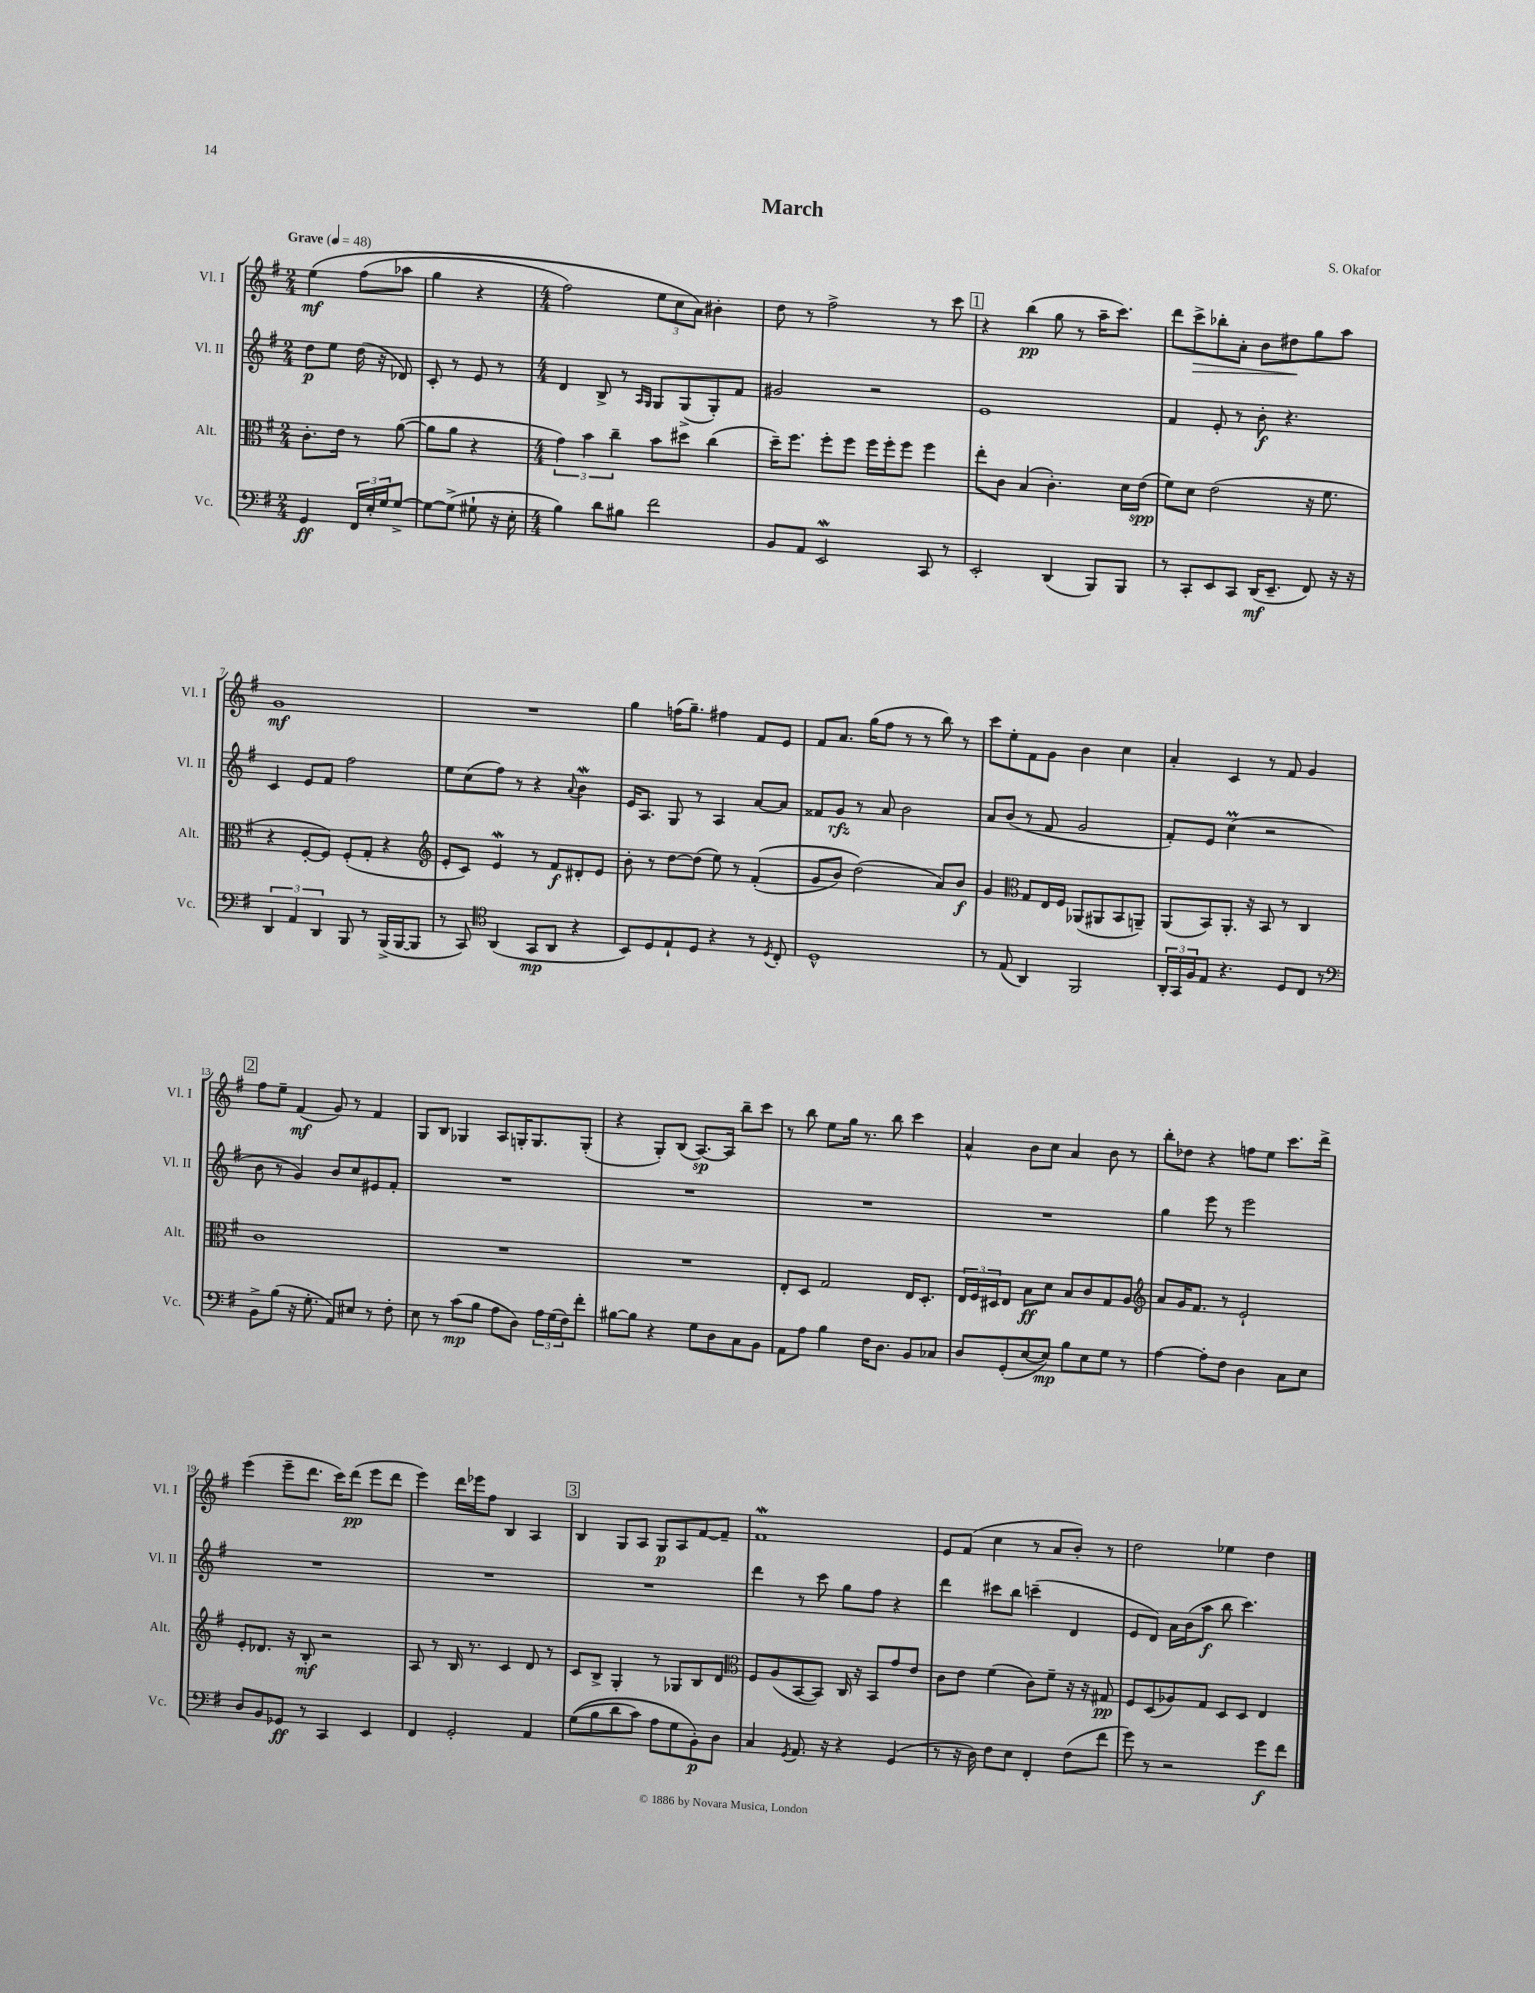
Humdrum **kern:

**kern	**dynam	**kern	**dynam	**kern	**dynam	**kern	**dynam
*part4	*part4	*part3	*part3	*part2	*part2	*part1	*part1
*staff4	*staff4	*staff3	*staff3	*staff2	*staff2	*staff1	*staff1
*I"Vc.	*	*I"Alt.	*	*I"Vl. II	*	*I"Vl. I	*
*I'Vc.	*	*I'Alt.	*	*I'Vl. II	*	*I'Vl. I	*
*clefF4	*	*clefC3	*	*clefG2	*	*clefG2	*
*k[f#]	*	*k[f#]	*	*k[f#]	*	*k[f#]	*
*M2/4	*	*M2/4	*	*M2/4	*	*M2/4	*
*MM48	*	*MM48	*	*MM48	*	*MM48	*
=1	=1	=1	=1	=1	=1	=1	=1
!	!	!	!	!	!	!LO:TX:a:B:t=Grave	!
4GG/	ff	8.c'\L	.	8dd\L	p	(4ee\	mf
.	.	.	.	8ee\J	.	.	.
.	.	16e\Jk	.	.	.	.	.
24FF#/LL	.	8r	.	(16dd\	.	(8ff#\L	.
24E'/	.	.	.	.	.	.	.
.	.	.	.	16r	.	.	.
24G/J	.	.	.	.	.	.	.
[8G^/J	.	([8a\	.	8d-X/)	.	8aa-X\J	.
=2	=2	=2	=2	=2	=2	=2	=2
8G\L_	.	8a\L]	.	8c'/	.	4gg\	.
(8G^\J]	.	8a\J	.	8r	.	.	.
8G#X`\	.	4r	.	8e/	.	4r	.
16r	.	.	.	8r	.	.	.
16E'\	.	.	.	.	.	.	.
=3	=3	=3	=3	=3	=3	=3	=3
*M4/4	*	*M4/4	*	*M4/4	*	*M4/4	*
4B\)	.	6g\)	.	4d/	.	2ff#\)	.
.	.	6b\	.	.	.	.	.
8d\L	.	.	.	8B^/	.	.	.
.	.	6cc~\	.	.	.	.	.
8B#X\J	.	.	.	8r	.	.	.
.	.	.	.	16qqA/LL	.	.	.
.	.	.	.	16qqG/JJ	.	.	.
2f#\	.	8b\L	.	8G/L	.	12ee\L	.
.	.	.	.	.	.	12cc\	.
.	.	8dd#X\J	.	(8G^/	.	.	.
.	.	.	.	.	.	12a\J)	.
.	.	(4cc\	.	8G'/)	.	4b#X'\	.
.	.	.	.	8f#/J	.	.	.
=4	=4	=4	=4	=4	=4	=4	=4
8BB/L	.	16dd~\KL)	.	2g#X/	.	8dd\	.
.	.	8.ff#\J	.	.	.	.	.
8AA/J	.	.	.	.	.	8r	.
2EEW/	.	8ff#'\L	.	.	.	2ff#^\	.
.	.	8ff#\J	.	.	.	.	.
.	.	16ff#\LL	.	2r	.	.	.
.	.	16ff#'\J	.	.	.	.	.
.	.	8ff#\J	.	.	.	.	.
8CC/	.	4ff#\	.	.	.	8r	.
8r	.	.	.	.	.	8ccc\	.
!!LO:REH:place=s1:t=1
=5	=5	=5	=5	=5	=5	=5	=5
2EE'/	.	8ee'\L	.	1e	.	4r	.
.	.	8c\J	.	.	.	.	.
.	.	(4B/	.	.	.	(4bb\	pp
(4DD/	.	4.c'\)	.	.	.	8gg\	.
.	.	.	.	.	.	8r	.
8BBB/L)	.	.	.	.	.	16aa~\KL	.
.	.	.	.	.	.	8.ccc\J)	.
8BBB/J	.	16d\LL	.	.	.	.	.
.	.	(16e\JJ	spp	.	.	.	.
=6	=6	=6	=6	=6	=6	=6	=6
8r	.	8f#\L)	.	4f#/	.	8ddd\L	.
!	!	!	!	!	!	!	!LO:HP:b
8CC'/L	.	8d\J	.	.	.	8ccc^\	>
8EE/	.	(2e\	.	8e'/	.	8bb-X'\	.
8CC/J	.	.	.	8r	.	8a'\J	.
(16DD/KL	mf	.	.	8b'\	f	8b\L	.
8.EE~/J	.	.	.	.	.	.	.
.	.	.	.	4.r	.	8dd#X\	.
8FF#/)	.	16r	.	.	.	8gg\	]
.	.	8.f#\	.	.	.	.	.
16r	.	.	.	.	.	8aa\J	.
16r	.	.	.	.	.	.	.
!!LO:LB:g=z
=7	=7	=7	=7	=7	=7	=7	=7
6DD/	.	4r	.	4c/	.	1g	mf
6AA/	.	.	.	.	.	.	.
.	.	[8F#'/L	.	8e/L	.	.	.
6DD/	.	.	.	.	.	.	.
.	.	8F#/J])	.	8f#/J	.	.	.
8BBB/	.	(8F#'/L	.	2ff#\	.	.	.
8r	.	8G'/J	.	.	.	.	.
(16BBB^/LL	.	4r	.	.	.	.	.
[16BBB/J	.	.	.	.	.	.	.
8BBB/J]	.	.	.	.	.	.	.
=8	=8	=8	=8	=8	=8	=8	=8
*	*	*clefG2	*	*	*	*	*
8r	.	8e'/L	.	8ee\L	.	1r	.
8CC/)	.	8c/J)	.	(8cc\	.	.	.
*clefC4	*	*	*	*	*	*	*
(4AA/	.	4eW/	.	8ff#\J)	.	.	.
.	.	.	.	8r	.	.	.
8GG/L	mp	8r	.	4r	.	.	.
8AA/J	.	8f#/L	f	.	.	.	.
.	.	.	.	8qqa/	.	.	.
4r	.	8d#X'/	.	4bW\	.	.	.
.	.	8e/J	.	.	.	.	.
=9	=9	=9	=9	=9	=9	=9	=9
8BB/L)	.	8b'\	.	16e/KL	.	4gg\	.
.	.	.	.	8.A/J	.	.	.
8D/	.	8r	.	.	.	.	.
8E`/	.	[8dd\L	.	8G/	.	(16ffn\KL	.
.	.	.	.	.	.	8.gg~\J)	.
8D/J	.	(8dd\J]	.	8r	.	.	.
4r	.	8ee\)	.	4A/	.	4ff#X\	.
.	.	8r	.	.	.	.	.
8r	.	((4f#'/	.	[8a/L	.	8f#/L	.
8qD/	.	.	.	.	.	.	.
8C'/	.	.	.	8a/J]	.	8e/J	.
=10	=10	=10	=10	=10	=10	=10	=10
1D^^	.	8g/L	.	8f##X/L	.	8f#/L	.
.	.	8b/J)	.	8g/J	rfz	8.a/J	.
.	.	(2dd\)	.	8r	.	.	.
.	.	.	.	.	.	(16gg\KL	.
.	.	.	.	8a/	.	8ff#\J	.
.	.	.	.	2b\	.	8r	.
.	.	.	.	.	.	8r	.
.	.	8a/L)	.	.	.	8bb\)	.
.	.	8b/J	f	.	.	8r	.
=11	=11	=11	=11	=11	=11	=11	=11
8r	.	4g/	.	8a/L	.	8ccc\L	.
(8E/	.	.	.	(8b/J	.	8ee'\	.
*	*	*clefC3	*	*	*	*	*
4AA/)	.	8G/L	.	8r	.	8f#\	.
.	.	16E/L	.	8f#/	.	8g\J	.
.	.	16F#/JJ	.	.	.	.	.
2FF#/	.	(8AA-X/L	.	2g/	.	4b\	.
.	.	8AA#X/	.	.	.	.	.
.	.	8BB/	.	.	.	4cc\	.
.	.	8AAn~/J)	.	.	.	.	.
=12	=12	=12	=12	=12	=12	=12	=12
24AA'/LL	.	(8AA/L	.	8f#'/L)	.	4a'/	.
24GG/	.	.	.	.	.	.	.
24F#/J	.	.	.	.	.	.	.
8E/J	.	8BB/)	.	8e/J	.	.	.
4.r	.	8.AA'/J	.	(4ccM\	.	4c/	.
.	.	16r	.	.	.	.	.
.	.	8BB/	.	2r	.	8r	.
8D/L	.	8r	.	.	.	8f#/	.
8C/J	.	4C/	.	.	.	4g/	.
8r	.	.	.	.	.	.	.
!!LO:LB:g=z
!!LO:REH:place=s1:t=2
=13	=13	=13	=13	=13	=13	=13	=13
*clefF4	*	*	*	*	*	*	*
8BB^\L	.	1c	.	8b\	.	8ff#\L	.
(8B\J	.	.	.	8r	.	8ee~\J	.
16r	.	.	.	4g/)	.	(4f#/	mf
8.G'\	.	.	.	.	.	.	.
8AA/L)	.	.	.	8b/L	.	8g/)	.
8E#X/J	.	.	.	8cc/	.	8r	.
8r	.	.	.	8e#X/	.	4f#/	.
8F#'\	.	.	.	8f#'/J	.	.	.
=14	=14	=14	=14	=14	=14	=14	=14
8E\	.	1r	.	1r	.	8G/L	.
8r	.	.	.	.	.	8B/J	.
(8c\L	mp	.	.	.	.	4G-X/	.
8B\J	.	.	.	.	.	.	.
8A\L	.	.	.	.	.	8A/L	.
8D\J)	.	.	.	.	.	16Gn'/K	.
.	.	.	.	.	.	8.G/	.
24A\LL	.	.	.	.	.	.	.
(24G\	.	.	.	.	.	.	.
24F#\J)	.	.	.	.	.	.	.
8f#'\J	.	.	.	.	.	(8G'/J	.
=15	=15	=15	=15	=15	=15	=15	=15
[8B#X\L	.	1r	.	1r	.	4r	.
8B#\J]	.	.	.	.	.	.	.
4r	.	.	.	.	.	8G'/L)	.
.	.	.	.	.	.	(8B/J	.
8G\L	.	.	.	.	.	[8.A/L)	sp
8D\	.	.	.	.	.	.	.
.	.	.	.	.	.	16A/Jk]	.
8C\	.	.	.	.	.	8bb~\L	.
8BB\J	.	.	.	.	.	8ccc\J	.
=16	=16	=16	=16	=16	=16	=16	=16
8AA\L	.	8E'/L	.	1r	.	8r	.
8A\J	.	8D/J	.	.	.	8bb\	.
4B\	.	2G/	.	.	.	8ee\L	.
.	.	.	.	.	.	16gg\Jk	.
.	.	.	.	.	.	8.r	.
16F#\KL	.	.	.	.	.	.	.
8.D\J	.	.	.	.	.	.	.
.	.	.	.	.	.	8bb\	.
8BB/L	.	16E/KL	.	.	.	4ccc\	.
.	.	8.D'/J	.	.	.	.	.
8C-X/J	.	.	.	.	.	.	.
=17	=17	=17	=17	=17	=17	=17	=17
8D/L	.	24E/LL	.	1r	.	4a^^/	.
.	.	24F#/	.	.	.	.	.
.	.	24D#X/J	.	.	.	.	.
(8GG'/	.	8E/J	.	.	.	.	.
[8E/	.	8B\L	ff	.	.	8b\L	.
8E/J])	mp	8d\J	.	.	.	8cc\J	.
8B\L	.	8B/L	.	.	.	4a/	.
8E\	.	8c/	.	.	.	.	.
8G\J	.	8G/	.	.	.	8b\	.
8r	.	8A/J	.	.	.	8r	.
=18	=18	=18	=18	=18	=18	=18	=18
*	*	*clefG2	*	*	*	*	*
[4A\	.	8a/L	.	4gg\	.	8bb'\L	.
.	.	16g/K	.	.	.	8dd-X\J	.
.	.	8.f#/J	.	.	.	.	.
8A'\L]	.	.	.	8eee\	.	4r	.
8F#\J	.	8r	.	8r	.	.	.
4D\	.	2e`/	.	2eee\	.	8ffn\L	.
.	.	.	.	.	.	8ee\J	.
8C\L	.	.	.	.	.	8.ccc\L	.
8E\J	.	.	.	.	.	.	.
.	.	.	.	.	.	16ddd^\Jk	.
!!LO:LB:g=z
=19	=19	=19	=19	=19	=19	=19	=19
8D/L	.	8e'/L	.	1r	.	(4eee\	.
8BB/	.	8.d-X/J	.	.	.	.	.
8GG-X/J	ff	.	.	.	.	8eee~\L	.
.	.	16r	.	.	.	.	.
8r	.	8B'/	mf	.	.	8.ddd\J	.
4CC/	.	2r	.	.	.	.	.
.	.	.	.	.	.	16ccc\KL)	.
.	.	.	.	.	.	(8ddd\J	pp
4EE/	.	.	.	.	.	8eee\L	.
.	.	.	.	.	.	8ddd\J	.
=20	=20	=20	=20	=20	=20	=20	=20
4FF#/	.	8A/	.	1r	.	4eee\)	.
.	.	8r	.	.	.	.	.
2GG'/	.	16B/	.	.	.	16ddd\LL	.
.	.	8.r	.	.	.	16eee-X\J	.
.	.	.	.	.	.	8ff#\J	.
.	.	4c/	.	.	.	4B/	.
4AA/	.	8d/	.	.	.	4A/	.
.	.	8r	.	.	.	.	.
!!LO:REH:place=s1:t=3
=21	=21	=21	=21	=21	=21	=21	=21
((8G\L	.	8c/L	.	1r	.	4B/	.
8B\	.	8B^/J	.	.	.	.	.
8d\	.	4G'/	.	.	.	8G/L	.
8c\J)	.	.	.	.	.	8A/J	.
8A\L	.	8r	.	.	.	8G/L	p
8G\	.	8G-X/L	.	.	.	8A/	.
8BB'\)	p	8B/	.	.	.	[8f#/	.
8D\J	.	8d/J	.	.	.	8f#~/J]	.
=22	=22	=22	=22	=22	=22	=22	=22
*	*	*clefC3	*	*	*	*	*
4C/	.	8F#/L	.	4ddd\	.	1f#W	.
.	.	(8A/	.	.	.	.	.
8qGG/	.	.	.	.	.	.	.
8.AA/	.	[8BB/	.	8r	.	.	.
.	.	8BB/J])	.	8ccc\	.	.	.
16r	.	.	.	.	.	.	.
4r	.	16C/	.	8gg\L	.	.	.
.	.	16r	.	.	.	.	.
.	.	8BB/L	.	8ff#\J	.	.	.
(4GG/	.	8g/	.	4r	.	.	.
.	.	8e/J	.	.	.	.	.
=23	=23	=23	=23	=23	=23	=23	=23
8r	.	8c\L	.	4ddd\	.	8e/L	.
16r	.	8e\J	.	.	.	(8f#/J	.
16D\)	.	.	.	.	.	.	.
8F#\L	.	(4f#\	.	8ccc#X\L	.	4cc\	.
8E\J	.	.	.	8bb\J	.	.	.
4FF#'/	.	8c\L)	.	(4cccn~\	.	8r	.
.	.	8f#~\J	.	.	.	8a/L	.
(8F#\L	.	16r	.	4d/	.	8b'/J)	.
.	.	16r	.	.	.	.	.
8f#\J	.	8G#X/	pp	.	.	8r	.
=24	=24	=24	=24	=24	=24	=24	=24
8g\)	.	8F#/L	.	8e/L	.	2dd\	.
8r	.	(8D/	.	8d/J)	.	.	.
2r	.	8A-X/)	.	16a\LL	.	.	.
.	.	.	.	(16b\J	.	.	.
.	.	8G/J	.	8aa\J	f	.	.
.	.	8D/L	.	8bb\	.	4ee-X\	.
.	.	8D/J	.	4.ccc\)	.	.	.
8g\L	f	4E/	.	.	.	4dd\	.
8f#\J	.	.	.	.	.	.	.
==	==	==	==	==	==	==	==
*-	*-	*-	*-	*-	*-	*-	*-
